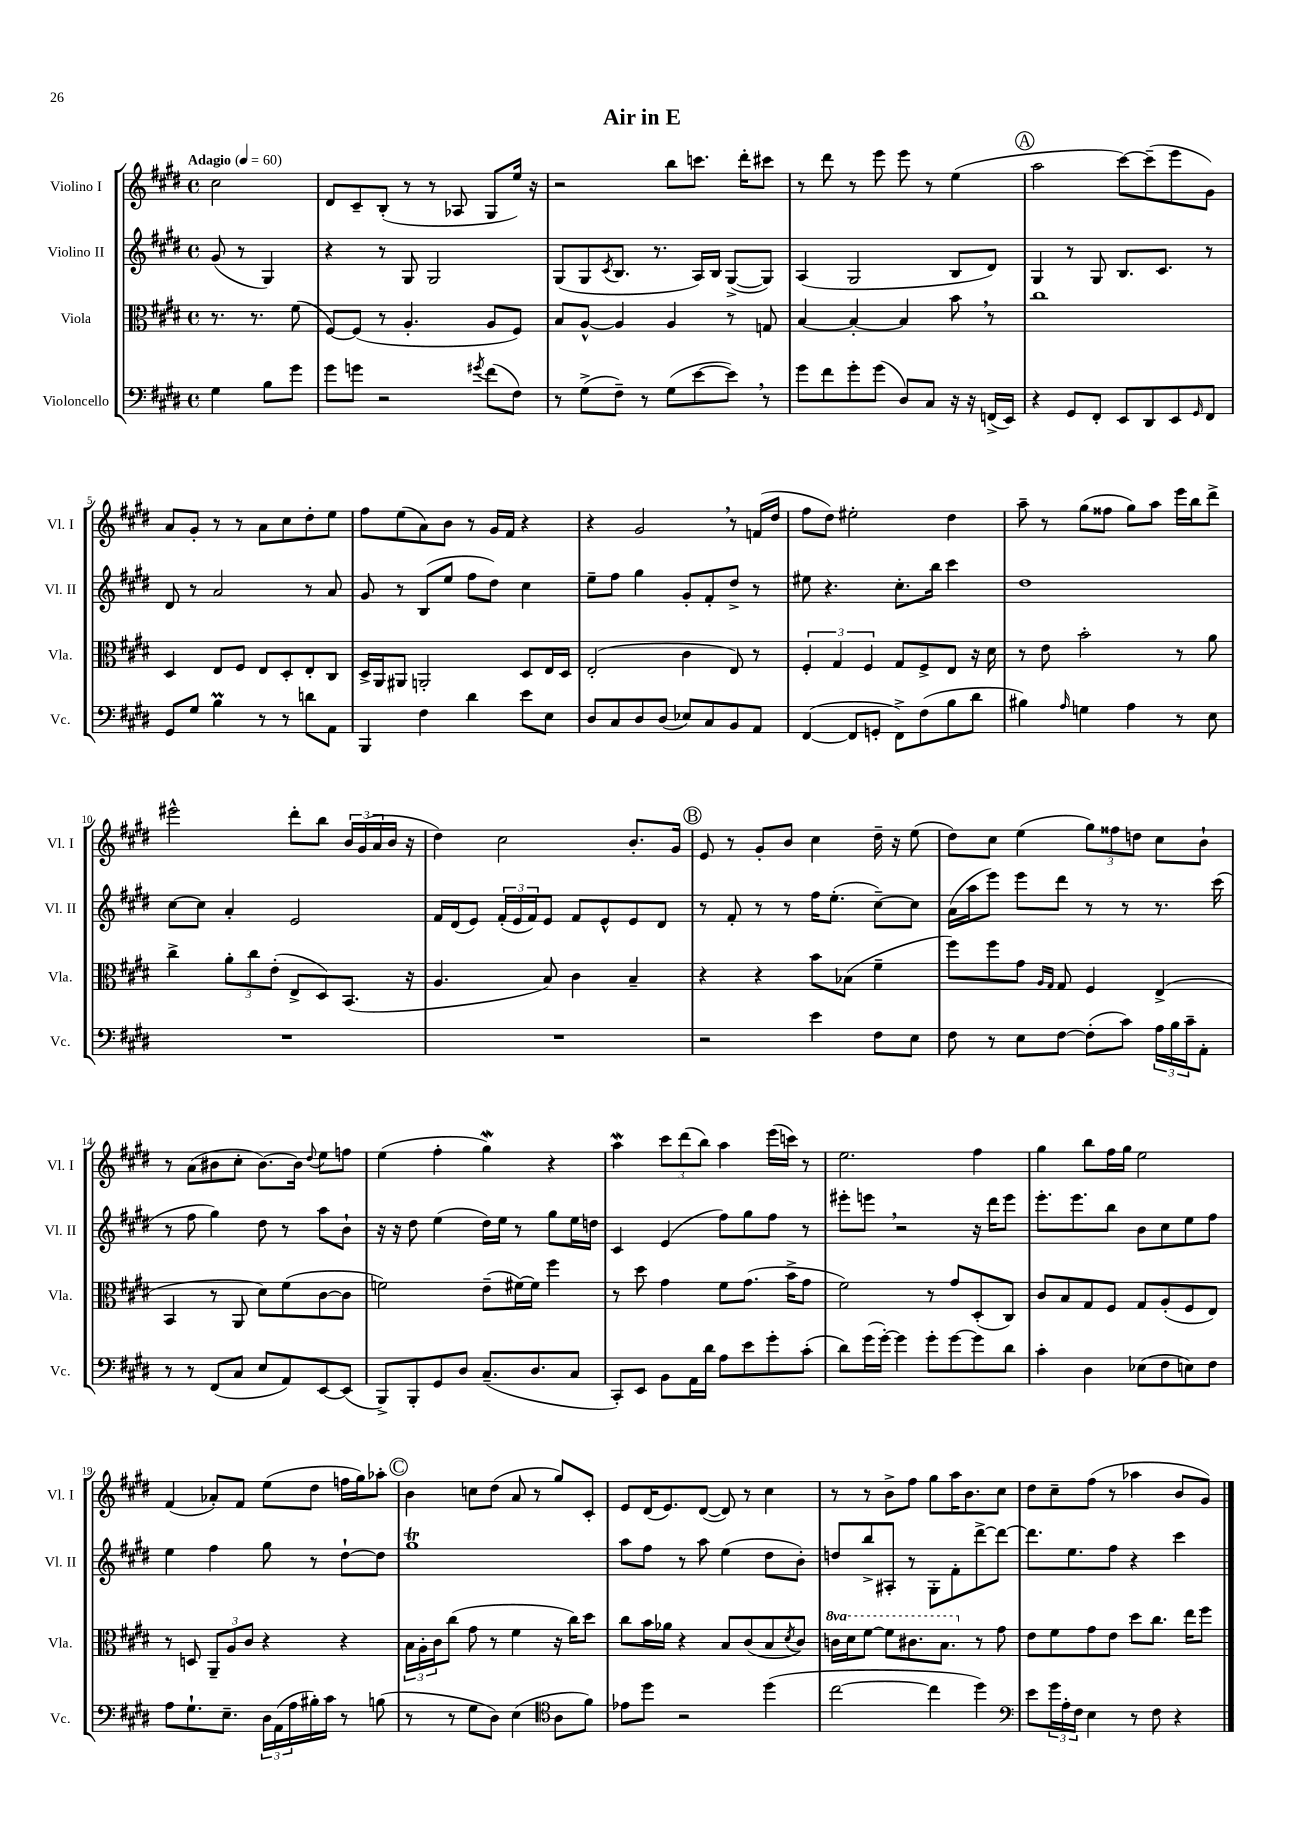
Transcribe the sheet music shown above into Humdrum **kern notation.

**kern	**kern	**kern	**kern
*staff4	*staff3	*staff2	*staff1
*clefF4	*clefC3	*clefG2	*clefG2
*k[f#c#g#d#]	*k[f#c#g#d#]	*k[f#c#g#d#]	*k[f#c#g#d#]
*M4/4	*M4/4	*M4/4	*M4/4
*met(c)	*met(c)	*met(c)	*met(c)
*MM60	*MM60	*MM60	*MM60
4G#	8.r	(8g#	2cc#
.	.	8r	.
.	8.r	.	.
8B	.	4G#)	.
8g#	(8f#	.	.
=	=	=	=
8g#	[8F#)	4r	8d#
8g	(8F#]	.	8c#~
2r	8r	8r	(8B'
.	4.A'	8G#	8r
.	.	2G#	8r
.	.	.	8A-
8qg#	.	.	.
(8f#	8A	.	8G#
8F#)	8F#)	.	16ee)
.	.	.	16r
=	=	=	=
8r	8B	(8G#	2r
(8G#^	[8A^^	8G#	.
.	.	8qc#	.
8F#~)	4A]	8.B	.
8r	.	.	.
.	.	8.r	.
(8G#	4A	.	8bb
[8e	.	16A)	8.ccc
.	.	16B	.
8e])	8r	([8G#^	.
.	.	.	16ddd#'
8r	8G	8G#])	8ccc#
=	=	=	=
8g#	[4B	(4A	8r
8f#	.	.	8ddd#
8g#'	4B'_	2G#	8r
(8g#	.	.	8eee
8D#)	4B]	.	8eee
8C#	.	.	8r
16r	8b	8B	(4ee
16r	.	.	.
(16FF^	8r	8d#)	.
16EE)	.	.	.
=	=	=	=
4r	1cc#	4G#	2aa
8GG#	.	8r	.
8FF#'	.	8G#	.
8EE	.	8.B	[8ccc#)
8DD#	.	.	(8ccc#~]
.	.	8.c#	.
8EE	.	.	8eee
16qqGG#	.	.	.
8FF#	.	8r	8g#)
=	=	=	=
8GG#	4D#	8d#	8a
8G#	.	8r	8g#'
4B	8E	2a	8r
.	8F#	.	8r
8r	8E	.	8a
8r	8D#'	.	8cc#
8d	8E'	8r	8dd#'
8AA	8C#	8a	8ee
=	=	=	=
4BBB	16D#^	8g#	8ff#
.	16AA	.	.
.	8AA#	8r	(8ee
4F#	2AA'	(8B	8a)
.	.	8ee	8b
4d#	.	8ff#	8r
.	.	8dd#)	16g#
.	.	.	16f#
8e	8D#	4cc#	4r
8E	16E	.	.
.	16D#	.	.
=	=	=	=
8D#	(2E'	8ee~	4r
8C#	.	8ff#	.
8D#	.	4gg#	2g#
(8D#	.	.	.
8E-)	4c#	8g#'	.
8C#	.	8f#'	.
8BB	8E)	8dd#^	8r
8AA	8r	8r	(16f
.	.	.	16dd#
=	=	=	=
([4FF#	6F#'	8ee#	8ff#
.	.	4.r	8dd#)
.	6G#	.	.
8FF#]	.	.	2ee#'
.	6F#	.	.
8GG'	.	.	.
8FF#^)	8G#	8.cc#'	.
(8F#	8F#^	.	.
.	.	16bb	.
8B	8E	4ccc#	4dd#
8d#	16r	.	.
.	16d#	.	.
=	=	=	=
4B#)	8r	1dd#	8aa~
.	8e	.	8r
16qqA	.	.	.
4G	2b'	.	(8gg#
.	.	.	8ff##
4A	.	.	8gg#)
.	.	.	8aa
8r	8r	.	16eee
.	.	.	16bb
8E	8a	.	8ddd#^
=	=	=	=
1r	4cc#^	[8cc#	2eee#^^
.	.	8cc#]	.
.	12a'	4a'	.
.	12cc#	.	.
.	(12e'	.	.
.	8E^	2e	8ddd#'
.	8D#)	.	8bb
.	(8.BB	.	24b
.	.	.	(24g#
.	.	.	24a
.	.	.	16b
.	16r	.	16r
=	=	=	=
1r	4.A	16f#	4dd#)
.	.	(16d#	.
.	.	8e)	.
.	.	(24f#'	2cc#
.	.	24e	.
.	.	24f#)	.
.	8B)	8e	.
.	4c#	8f#	.
.	.	8e^^	.
.	4B~	8e	8.b'
.	.	8d#	.
.	.	.	16g#
=	=	=	=
2r	4r	8r	8e
.	.	8f#'	8r
.	4r	8r	8g#'
.	.	8r	8b
4e	8b	16ff#	4cc#
.	.	(8.ee'	.
.	(8B-	.	.
8F#	4f#~	[8cc#~)	16dd#~
.	.	.	16r
8E	.	8cc#]	(8ee
=	=	=	=
8F#	8ff#)	(16a	8dd#)
.	.	16aa	.
8r	8ff#	8eee)	8cc#
8E	8g#	8eee	(4ee
.	16qqA	.	.
.	16qqG#	.	.
[8F#	8G#	8ddd#	.
(8F#']	4F#	8r	12gg#)
.	.	.	12ff##
8c#)	.	8r	.
.	.	.	12dd
24A	(4E^	8.r	8cc#
24B	.	.	.
24c#~	.	.	.
8AA'	.	.	8b`
.	.	(16ccc#	.
=	=	=	=
8r	4BB	8r	8r
8r	.	8ff#	(8a
(8FF#	8r	4gg#)	8b#
8C#	8AA	.	8cc#'
8E	8d#)	8dd#	[8.b#)
8AA)	(8f#	8r	.
.	.	.	16b#]
.	.	.	8qqdd#
[8EE	[8c#	8aa	8ee
(8EE]	8c#]	8b`	8ff
=	=	=	=
8BBB^)	2f)	16r	(4ee
.	.	16r	.
8BBB'	.	8dd#	.
8GG#	.	(4ee	4ff#'
8D#	.	.	.
(8.C#~	(8e~	16dd#)	4gg#)
.	.	16ee	.
.	[16f#)	8r	.
8.D#	16f#]	.	.
.	4ff#	8gg#	4r
8C#	.	16ee	.
.	.	16dd	.
=	=	=	=
8CC#')	8r	4c#	4aa
8EE	8dd#	.	.
8BB	4g#	(4e	12ccc#
.	.	.	(12ddd#
16AA	.	.	.
.	.	.	12bb)
16d#	.	.	.
8A	8f#	8ff#)	4aa
8e	(8.g#	8gg#	.
8g#'	.	8ff#	(16eee
.	16b^	.	16ccc)
(8c#'	8g#	8r	8r
=	=	=	=
8d#)	2f#)	8eee#'	2.ee
(16g#	.	8eee	.
[16g#')	.	.	.
4g#]	.	2r	.
8g#'	8r	.	.
[8g#	8g#	.	.
8g#]	(8D#'	16r	4ff#
.	.	16ddd#	.
8d#	8C#)	8eee	.
=	=	=	=
4c#'	8c#	8.eee'	4gg#
.	8B	.	.
.	.	8.eee	.
4D#	8G#	.	8bb
.	8F#	8bb	16ff#
.	.	.	16gg#
(8E-	8G#	8b	2ee
8F#	(8A'	8cc#	.
8E)	8F#	8ee	.
8F#	8E)	8ff#	.
=	=	=	=
8A	8r	4ee	(4f#
8.G#`	8D	.	.
.	12AA~	4ff#	8a-')
8.E~	.	.	.
.	12A	.	.
.	.	.	8f#
.	12c#	.	.
24D#	4r	8gg#	(8ee
(24AA	.	.	.
24A	.	.	.
16B#')	.	8r	8dd#
16c#	.	.	.
8r	4r	[8dd#`	16ff
.	.	.	16gg#)
(8B	.	8dd#]	8aa-'
=	=	=	=
8r	24B	1gg#	4b
.	24A'	.	.
.	24c#	.	.
8r	(8cc#	.	.
8G#	8g#	.	8cc
8D#)	8r	.	(8dd#
(4E	4f#	.	8a
.	.	.	8r
*clefC4	*	*	*
8A	16r	.	8gg#)
.	16cc#)	.	.
8f#)	8dd#	.	8c#'
=	=	=	=
8e-	8cc#	8aa	8e
8dd#	16b	8ff#	(16d#
.	16a-	.	8.e)
2r	4r	8r	.
.	.	8aa	([8d#
.	8B	(4ee	8d#])
.	(8c#	.	8r
(4dd#	8B	8dd#	4cc#
.	8qd#	.	.
.	8c#)	8b')	.
=	=	=	=
[2cc#	16cc	8dd	8r
.	16dd#	.	.
.	[8ff#	8bb^	8r
.	8ff#]	8A#'	8b^
.	8.cc#	8r	8ff#
4cc#]	.	8G#'	8gg#
.	8.b	.	.
.	.	8f#'	16aa
.	.	.	8.b
4dd#)	8r	[8ddd#^	.
.	8g#	8ddd#_	8cc#
=	=	=	=
*clefF4	*	*	*
8e	8e	8.ddd#]	8dd#
24g#	8f#	.	8cc#~
24A'	.	.	.
.	.	8.ee	.
24F#	.	.	.
4E	8g#	.	(8ff#
.	8e	8ff#	8r
8r	8dd#	4r	4aa-
8F#	8.cc#	.	.
4r	.	4ccc#	8b
.	16ee	.	.
.	8ff#	.	8g#)
==	==	==	==
*-	*-	*-	*-
